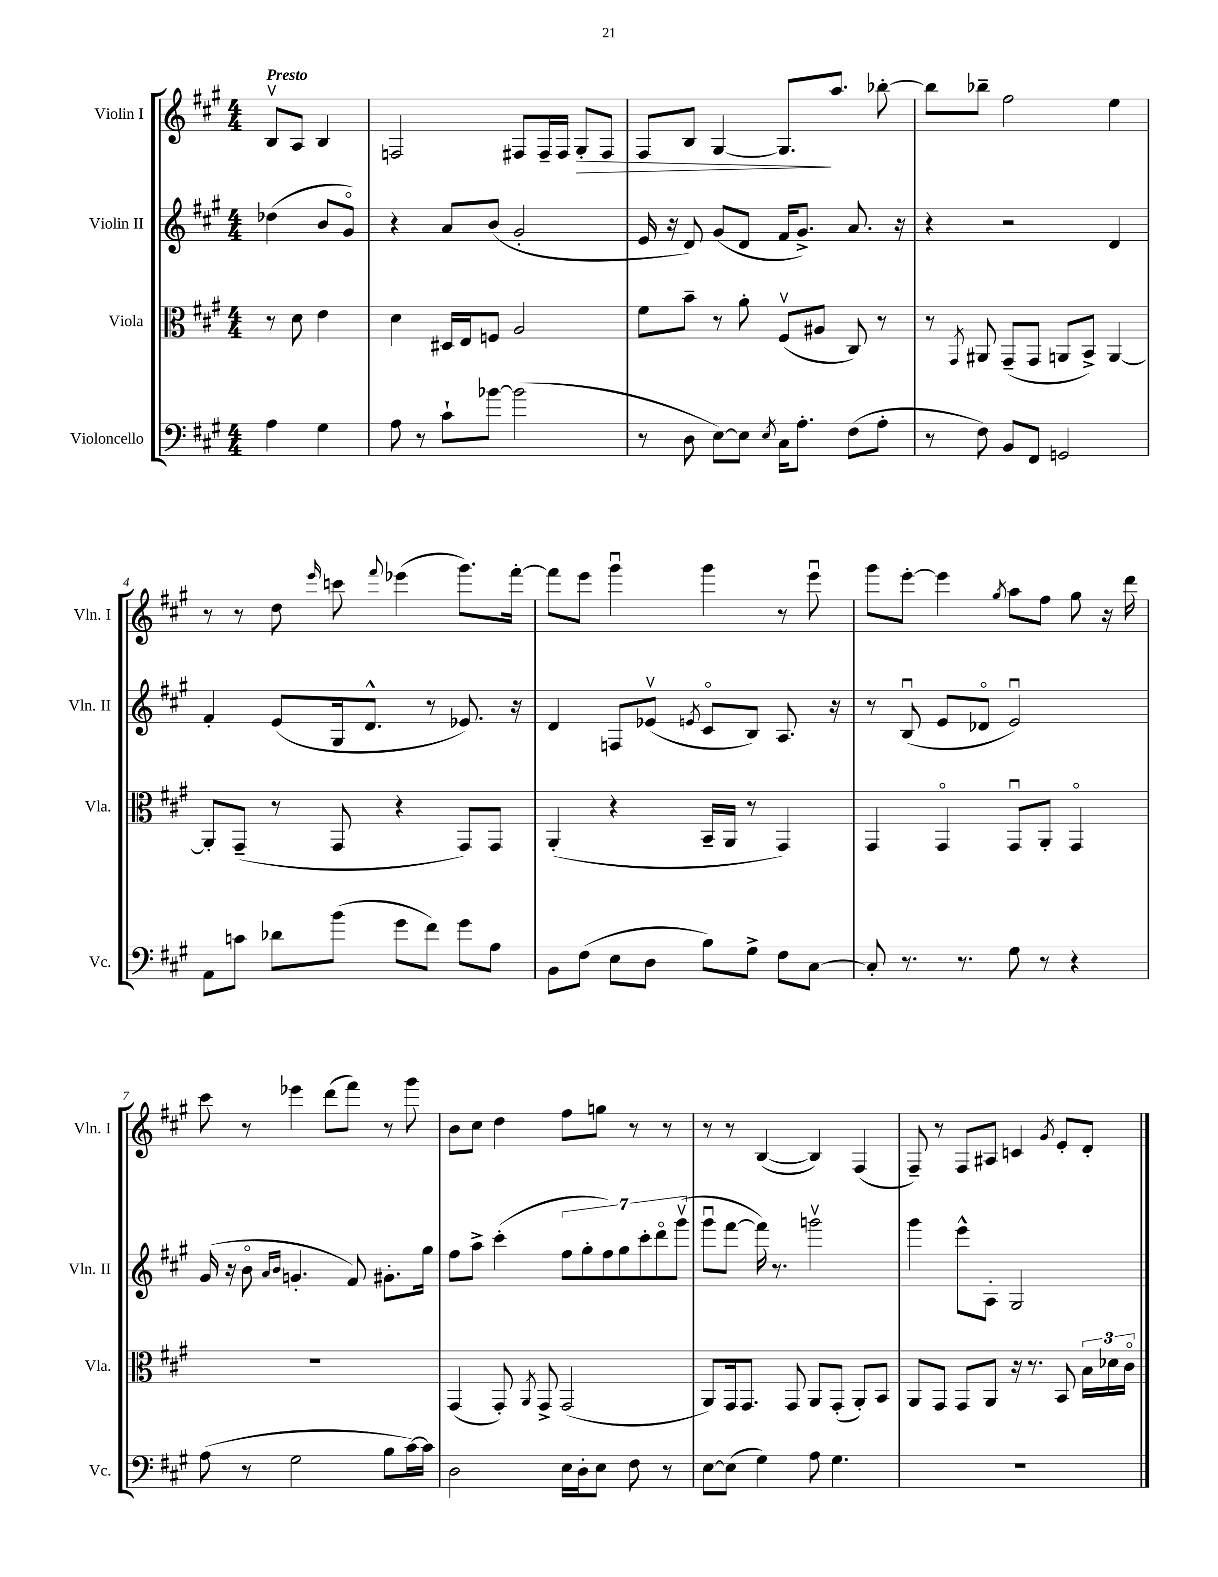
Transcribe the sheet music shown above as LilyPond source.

<<
\new StaffGroup <<
\new Staff = "s0" \with { instrumentName = "Violin I" shortInstrumentName = "Vln. I" } {
    \clef treble \key a \major \numericTimeSignature \time 4/4 \partial 2 \tempo "Presto"
    \autoBeamOff b8[\upbow a8] b4 |
    f2 fis8[ fis16-- fis16] gis8[-.\> fis8] |
    fis8[ b8] gis4~ gis8.[\! a''8.] bes''8~-. |
    bes''8[ bes''8]-- fis''2 e''4 |
    r8 r8 d''8 \grace { e'''16 } c'''8 \appoggiatura { fis'''8 } ees'''4( gis'''8.[) fis'''16]~-. |
    fis'''8[ e'''8] gis'''4\downbow gis'''4 r8 e'''8\downbow |
    gis'''8[ e'''8]~-. e'''4 \acciaccatura { gis''8 } a''8[ fis''8] gis''8 r16 d'''16 |
    cis'''8 r8 ees'''4 d'''8[( fis'''8]) r8 gis'''8 |
    b'8[ cis''8] d''4 fis''8[ g''8] r8 r8 |
    r8 r8 b4~( b4) fis4( |
    fis8--) r8 fis8[ ais8] c'4 \acciaccatura { gis'8 } e'8[-. d'8]-. \bar "|." |
}
\new Staff = "s1" \with { instrumentName = "Violin II" shortInstrumentName = "Vln. II" } {
    \clef treble \key a \major \numericTimeSignature \time 4/4 \partial 2
    \autoBeamOff des''4( b'8[ gis'8]\flageolet) |
    r4 a'8[ b'8]( gis'2-. |
    e'16 r16 d'8) gis'8[( d'8] fis'16[ gis'8.]->) a'8. r16 |
    r4 r2 d'4 |
    fis'4-. e'8[( gis16 d'8.]-^ r8 ees'8.) r16 |
    d'4 f8[ ees'8]\upbow( \acciaccatura { e'8 } cis'8[\flageolet b8]) a8. r16 |
    r8 b8\downbow( e'8[ des'8]\flageolet e'2\downbow) |
    gis'16( r16 b'8\flageolet \grace { a'16[ b'16] } g'4.-. fis'8) gis'8.[-. gis''16] |
    fis''8[ a''8]-> cis'''4-.( \tuplet 7/4 { fis''8[ gis''8-. fis''8) gis''8 cis'''8-. d'''8\flageolet gis'''8]\upbow( } |
    gis'''8[\downbow fis'''8]~ fis'''16) r8. g'''2\upbow |
    gis'''4 e'''8[-^ a8]-. gis2 \bar "|." |
}
\new Staff = "s2" \with { instrumentName = "Viola" shortInstrumentName = "Vla." } {
    \clef alto \key a \major \numericTimeSignature \time 4/4 \partial 2
    \autoBeamOff r8 d'8 e'4 |
    d'4 dis16[ e16 f8] a2 |
    fis'8[ b'8]-- r8 a'8-. fis8[\upbow( ais8] cis8) r8 |
    r8 \acciaccatura { gis,8 } ais,8 gis,8[--( gis,8] a,8[ b,8]->) a,4~ |
    a,8[-. gis,8]--( r8 gis,8 r4 gis,8[) gis,8] |
    a,4-.( r4 b,16[-- a,16] r8 gis,4) |
    gis,4 gis,4\flageolet gis,8[\downbow a,8]-. gis,4\flageolet |
    R1 |
    gis,4( gis,8-.) \acciaccatura { a,8 } gis,8-> gis,2( |
    a,8[) gis,16 gis,8.] gis,8 a,8[ gis,8]-.( a,8[-.) b,8] |
    a,8[ gis,8] gis,8[ a,8] r16 r8. b,8 \tuplet 3/2 { b16[ des'16 cis'16]\flageolet } \bar "|." |
}
\new Staff = "s3" \with { instrumentName = "Violoncello" shortInstrumentName = "Vc." } {
    \clef bass \key a \major \numericTimeSignature \time 4/4 \partial 2
    \autoBeamOff a4 gis4 |
    a8 r8 cis'8[-! bes'8]~ bes'2( |
    r8 d8 e8[~) e8] \acciaccatura { e8 } cis16[ a8.]-. fis8[( a8]-. |
    r8 fis8) b,8[ fis,8] g,2 |
    a,8[ c'8] des'8[ b'8]( gis'8[ fis'8]) gis'8[ a8] |
    b,8[ fis8]( e8[ d8] b8[) gis8]-> fis8[ cis8]~ |
    cis8-. r8. r8. gis8 r8 r4 |
    a8( r8 gis2 b8[ cis'16~) cis'16] |
    d2 e16[ d16-. e8] fis8 r8 |
    e8[~ e8]( gis4) a8 gis4. |
    R1 \bar "|." |
}
>>
>>
